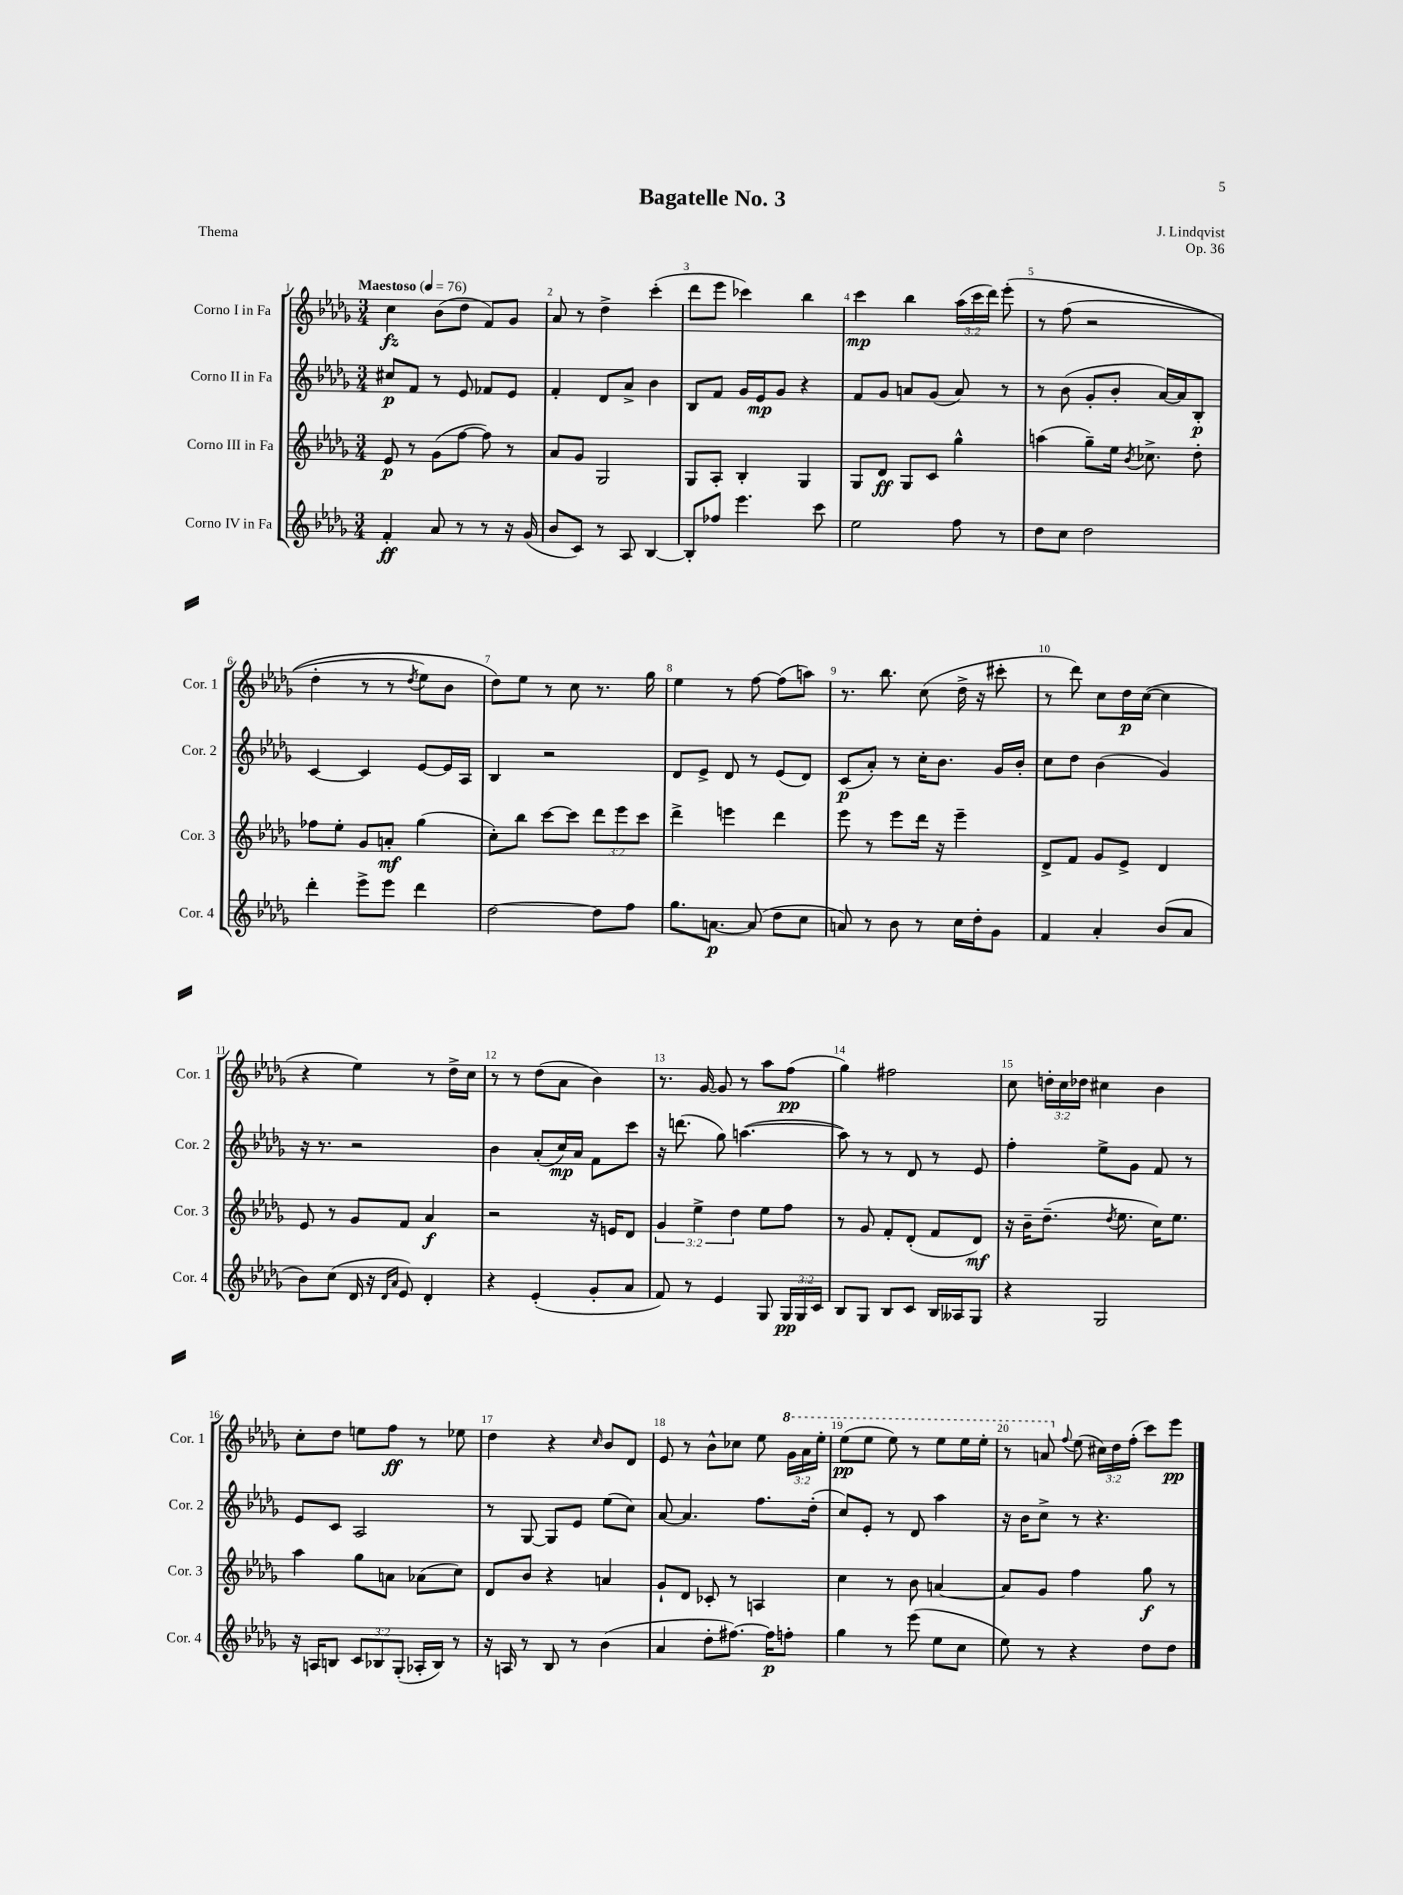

**kern	**kern	**kern	**kern
*staff4	*staff3	*staff2	*staff1
*clefG2	*clefG2	*clefG2	*clefG2
*k[b-e-a-d-g-]	*k[b-e-a-d-g-]	*k[b-e-a-d-g-]	*k[b-e-a-d-g-]
*M3/4	*M3/4	*M3/4	*M3/4
*MM76	*MM76	*MM76	*MM76
4f'	8e-	8cc#	4cc
.	8r	8f	.
8a-	(8g-	8r	(8b-
8r	[8ff	8e-	8dd-
8r	8ff])	8f-	8f)
16r	8r	8e-	8g-
(16g-	.	.	.
=	=	=	=
8b-	8a-	4f'	8a-
8c)	8g-	.	8r
8r	2G-	8d-	4dd-^
8A-	.	8a-^	.
[4B-	.	4b-	(4ccc'
=	=	=	=
8B-']	8G-	8B-	8ddd-
8ff-	8A-'	8f	8eee-
4.eee-	4B-'	16g-	4ccc-)
.	.	16e-	.
.	.	8g-	.
.	4G-	4r	4bb-
8ccc	.	.	.
=	=	=	=
2ee-	8G-	8f	4ccc
.	8d-	8g-	.
.	8G-	8a	4bb-
.	8c	(8g-	.
8ff	4gg-^^	8a)	(24aa-
.	.	.	24ccc
.	.	.	24ddd-)
8r	.	8r	&(8eee-'
=	=	=	=
8dd-	(4aa	8r	8r
8cc	.	(8b-	(8ff
2dd-	8gg-~)	8g-'	2r
.	16ee-	8b-'	.
.	8qb-	.	.
.	8.cc-^	.	.
.	.	[16a-)	.
.	.	16a-]	.
.	8dd-'	8B-'	.
=	=	=	=
4ddd-'	8ff-	[4c	4dd-'
.	8ee-'	.	.
8eee-^	8g-	4c]	8r
8eee-	8a'	.	8r
.	.	.	8qdd-
4ddd-	(4gg-	[8e-	8ee-)
.	.	16e-]	8b-
.	.	16A-	.
=	=	=	=
[2dd-	8cc')	4B-	8dd-&)
.	8bb-	.	8ee-
.	[8ccc	2r	8r
.	8ccc]	.	8cc
8dd-]	12ddd-	.	8.r
.	12eee-	.	.
8ff	.	.	.
.	12ccc	.	.
.	.	.	16gg-
=	=	=	=
8.gg-	4ddd-^	8d-	4ee-
.	.	8e-^	.
[8.a	.	.	.
.	4eee	8d-	8r
(8a]	.	8r	[8ff
8dd-	4ddd-	(8e-	(8ff]
8cc	.	8d-)	8aa)
=	=	=	=
8a)	8eee-	(8c	8.r
8r	8r	8a-')	.
.	.	.	8.bb-
8b-	8eee-	8r	.
8r	16ddd-	16cc'	(8cc
.	16r	8.b-	.
16cc	4eee-~	.	16dd-^
16dd-'	.	.	16r
8g-	.	16g-	8ccc#'
.	.	16b-'	.
=	=	=	=
4f	8d-^	8cc	8r
.	8f	8dd-	8ddd-)
4a-'	8g-	(4b-	8cc
.	8e-^	.	16dd-
.	.	.	([16cc
(8b-	4d-	4g-)	4cc]
8a-	.	.	.
=	=	=	=
8b-)	8e-	16r	4r
.	.	8.r	.
(8cc	8r	.	.
16d-	8g-	2r	4ee-)
16r	.	.	.
16qqd-	.	.	.
16qqa-	.	.	.
8e-)	8f	.	.
4d-'	4a-	.	8r
.	.	.	16dd-^
.	.	.	16cc
=	=	=	=
4r	2r	4b-	8r
.	.	.	8r
(4e-'	.	(8a-'	(8dd-
.	.	16cc)	8a-
.	.	16a-	.
8g-'	16r	8f	4b-)
.	16e	.	.
8a-	8d-	8ccc	.
=	=	=	=
8f)	6g-	16r	8.r
.	.	(8.ddd	.
8r	.	.	.
.	6ee-^	.	.
.	.	.	[16g-
4e-	.	8gg-)	8g-]
.	6dd-	.	.
.	.	([4.aa	8r
8G-	8ee-	.	8aa-
24G-	8ff	.	(8ff
24G-	.	.	.
24c	.	.	.
=	=	=	=
8B-	8r	8aa])	4gg-)
8G-	8g-	8r	.
8B-	8f'	8r	2ff#
8c	(8d-'	8d-	.
16B-	8f	8r	.
16A--	.	.	.
8G-	8d-)	8e-	.
=	=	=	=
4r	16r	4ff'	8cc
.	16b-~	.	.
.	(8.dd-~	.	24dd'
.	.	.	24cc
.	.	.	24dd-
2G-	.	8ee-^	4cc#
.	8qdd-	.	.
.	8.ee-	.	.
.	.	8g-	.
.	16cc)	8f	4b-
.	8.ee-	.	.
.	.	8r	.
=	=	=	=
16r	4aa-	8e-	8cc'
16A	.	.	.
8B	.	8c	8dd-
12c	8gg-	2A-	8ee
12B-	.	.	.
.	8a	.	8ff
(12G-'	.	.	.
16A-'	(8a-	.	8r
16B-)	.	.	.
8r	8cc)	.	8ee-
=	=	=	=
16r	8d-	8r	4dd-
16A	.	.	.
8r	8b-	[8G-	.
8B-	4r	8G-]	4r
8r	.	8e-	.
.	.	.	16qqcc
(4b-	4a	(8ee-	8b-
.	.	8cc)	8d-
=	=	=	=
4a-	8g-`	[8a-	8e-
.	8d-	4.a-]	8r
8dd-'	8c-'	.	8b-^^
[8.ff#)	8r	.	8cc-
.	4A	8.ff	8ee-
16ff#]	.	.	.
8ff'	.	.	24gg-
.	.	.	24aa-
.	.	(16dd-'	.
.	.	.	24eee-'
=	=	=	=
4gg-	4cc	8cc)	(8eee-
.	.	8e-'	8eee-
8r	8r	8r	8eee-)
(8eee-	8b-	8d-	8r
8ee-	[4a	4aa-	8eee-
8cc	.	.	16eee-
.	.	.	16eee-'
=	=	=	=
8ee-)	8a]	16r	8r
.	.	16b-	.
8r	8g-	8cc^	8aa
.	.	.	8qqff
4r	4ff	8r	(8ee-
.	.	4.r	24cc#)
.	.	.	24dd-
.	.	.	(24ff'
8dd-	8gg-	.	8ccc)
8dd-	8r	.	8eee-
==	==	==	==
*-	*-	*-	*-
